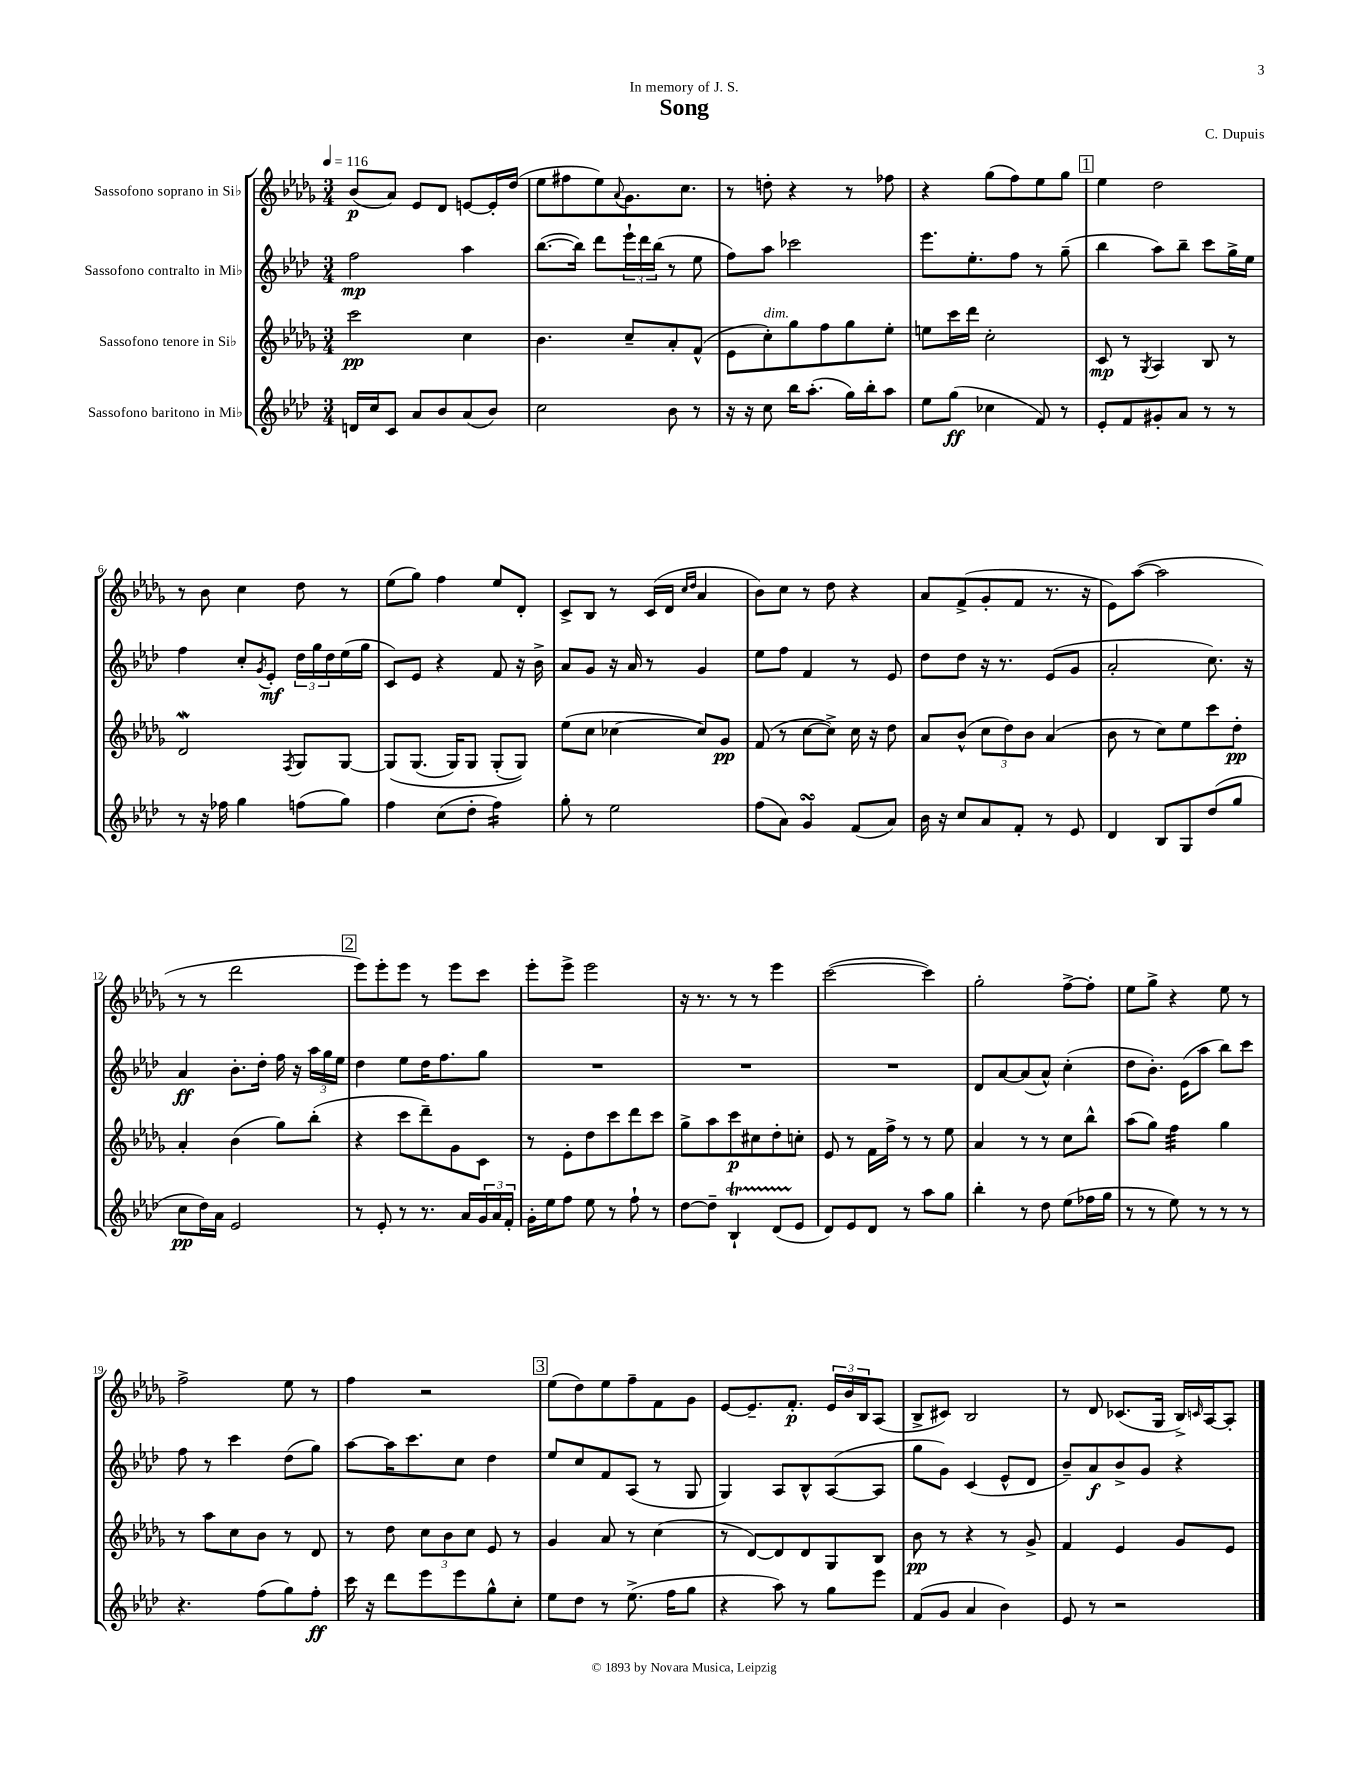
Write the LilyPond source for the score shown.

\header { title = "Song" composer = "C. Dupuis" dedication = "In memory of J. S." }
<<
\new StaffGroup <<
\new Staff = "s0" \with { instrumentName = "Sassofono soprano in Sib" } {
    \clef treble \key des \major \numericTimeSignature \time 3/4 \tempo 4 = 116
    bes'8\p( aes'8) ees'8 des'8 e'8~ e'16-. des''16( |
    ees''8 fis''8 ees''8) \appoggiatura { aes'8 } ges'8. c''8. |
    r8 d''8-. r4 r8 fes''8 |
    r4 ges''8( f''8) ees''8 ges''8 |
    \mark \markup { \box "1" } ees''4 des''2 |
    r8 bes'8 c''4 des''8 r8 |
    ees''8( ges''8) f''4 ees''8 des'8-. |
    c'8-> bes8 r8 c'16( des'16 \grace { c''16 des''16 } aes'4 |
    bes'8) c''8 r8 des''8 r4 |
    aes'8 f'8->( ges'8-. f'8 r8. r16 |
    ees'8) aes''8~( aes''2 |
    r8 r8 des'''2 |
    \mark \markup { \box "2" } ees'''8) ees'''8-. ees'''8 r8 ees'''8 c'''8 |
    ees'''8-. ees'''8-> ees'''2 |
    r16 r8. r8 r8 ees'''4 |
    c'''2~( c'''4) |
    ges''2-. f''8~-> f''8-. |
    ees''8 ges''8-> r4 ees''8 r8 |
    f''2-> ees''8 r8 |
    f''4 r2 |
    \mark \markup { \box "3" } ees''8( des''8) ees''8 f''8-- f'8 ges'8 |
    ees'8~ ees'8.-- f'8.-.\p \tuplet 3/2 { ees'16 bes'16 bes16 } aes8( |
    bes8-> cis'8) bes2 |
    r8 des'8 ces'8.( ges16 bes16->) \grace { c'16 } aes16~ aes8-. \bar "|." |
}
\new Staff = "s1" \with { instrumentName = "Sassofono contralto in Mib" } {
    \clef treble \key aes \major \numericTimeSignature \time 3/4
    f''2\mp aes''4 |
    bes''8.~( bes''16) des'''8 \tuplet 3/2 { ees'''16-! des'''16 bes''16( } r8 ees''8 |
    f''8) aes''8 ces'''2 |
    ees'''8. ees''8.-. f''8 r8 g''8--( |
    \mark \markup { \box "1" } bes''4 aes''8) bes''8-- c'''8 g''16-> ees''16 |
    f''4 c''8-. \acciaccatura { g'8 } ees'8-.\mf \tuplet 3/2 { des''16 g''16 des''16 } ees''16( g''16 |
    c'8) ees'8 r4 f'8 r16 bes'16-> |
    aes'8 g'8 r16 aes'16 r8 g'4 |
    ees''8 f''8 f'4 r8 ees'8 |
    des''8 des''8 r16 r8. ees'8( g'8 |
    aes'2-. c''8.) r16 |
    aes'4\ff bes'8.-. des''16-. f''16 r16 \tuplet 3/2 { aes''16 g''16 ees''16 } |
    \mark \markup { \box "2" } des''4 ees''8 des''16 f''8. g''8 |
    R2. |
    R2. |
    R2. |
    des'8 aes'8~ aes'8( aes'8-^) c''4-.( |
    des''8 bes'8.-.) ees'16( aes''8 bes''8) c'''8 |
    f''8 r8 c'''4 des''8( g''8) |
    aes''8~ aes''16 c'''8. c''8 des''4 |
    \mark \markup { \box "3" } ees''8 c''8 f'8 aes8( r8 g8 |
    g4) aes8 bes8-^ aes8~( aes8 |
    g''8 g'8) c'4( ees'8-^ des'8 |
    bes'8--) aes'8\f bes'8-> g'8 r4 \bar "|." |
}
\new Staff = "s2" \with { instrumentName = "Sassofono tenore in Sib" } {
    \clef treble \key des \major \numericTimeSignature \time 3/4
    c'''2\pp c''4 |
    bes'4. c''8-- aes'8-. f'8-^( |
    ees'8 c''8-.^\markup { \italic "dim." }) ges''8 f''8 ges''8 ees''8-. |
    e''8 c'''16 des'''16 c''2-. |
    \mark \markup { \box "1" } c'8\mp r8 \acciaccatura { ges8 } aes4 bes8 r8 |
    des'2\mordent \acciaccatura { f8 } ges8 ges8~ |
    ges8\( ges8.( ges16) ges8 ges8-.( ges8)\) |
    ees''8( c''8 ces''4~ ces''8) ges'8\pp |
    f'8( r8 c''8~ c''8->) c''16 r16 des''8 |
    aes'8 bes'8-^( \tuplet 3/2 { c''8 des''8) bes'8 } aes'4( |
    bes'8 r8 c''8) ees''8 c'''8 des''8-.\pp |
    aes'4-. bes'4( ges''8) bes''8-.( |
    \mark \markup { \box "2" } r4 c'''8 des'''8--) ges'8 c'8 |
    r8 ees'8-. des''8 c'''8 des'''8 c'''8 |
    ges''8-> aes''8 c'''8\p cis''8 des''8-. c''8-. |
    ees'8 r8 f'16 f''16-> r8 r8 ees''8 |
    aes'4 r8 r8 c''8 bes''8-^ |
    aes''8( ges''8) f''4:32 ges''4 |
    r8 aes''8 c''8 bes'8 r8 des'8 |
    r8 des''8 \tuplet 3/2 { c''8 bes'8 c''8 } ees'8 r8 |
    \mark \markup { \box "3" } ges'4 aes'8 r8 c''4( |
    r8 des'8~) des'8 des'8 ges8 bes8 |
    bes'8\pp r8 r4 r8 ges'8-> |
    f'4 ees'4 ges'8 ees'8 \bar "|." |
}
\new Staff = "s3" \with { instrumentName = "Sassofono baritono in Mib" } {
    \clef treble \key aes \major \numericTimeSignature \time 3/4
    d'16 c''16 c'8 aes'8 bes'8 aes'8( bes'8) |
    c''2 bes'8 r8 |
    r16 r16 c''8 bes''16 aes''8.-.( g''16) bes''16-. aes''8 |
    ees''8 g''8\ff( ces''4 f'8) r8 |
    \mark \markup { \box "1" } ees'8-. f'8 gis'8-. aes'8 r8 r8 |
    r8 r16 fes''16 g''4 f''8( g''8) |
    f''4 c''8( des''8-. f''4:16) |
    g''8-. r8 ees''2 |
    f''8( aes'8) g'4\turn f'8( aes'8) |
    bes'16 r16 c''8 aes'8 f'8-. r8 ees'8 |
    des'4 bes8 g8 des''8( g''8 |
    c''8\pp des''16) aes'16 ees'2 |
    \mark \markup { \box "2" } r8 ees'8-. r8 r8. aes'16 \tuplet 3/2 { g'16 aes'16 f'16-. } |
    g'16-. ees''16 f''8 ees''8 r8 f''8-! r8 |
    des''8~ des''8-- bes4-!\startTrillSpan des'8( ees'8\stopTrillSpan |
    des'8) ees'8 des'8 r8 aes''8 g''8 |
    bes''4-. r8 des''8 ees''8( fes''16 g''16 |
    r8 r8 ees''8) r8 r8 r8 |
    r4. f''8( g''8) f''8-.\ff |
    c'''16 r16 des'''8 ees'''8 ees'''8 g''8-^ c''8-. |
    \mark \markup { \box "3" } ees''8 des''8 r8 ees''8.->( f''16 g''8 |
    r4 aes''8) r8 g''8 ees'''8 |
    f'8( g'8 aes'4 bes'4) |
    ees'8 r8 r2 \bar "|." |
}
>>
>>
